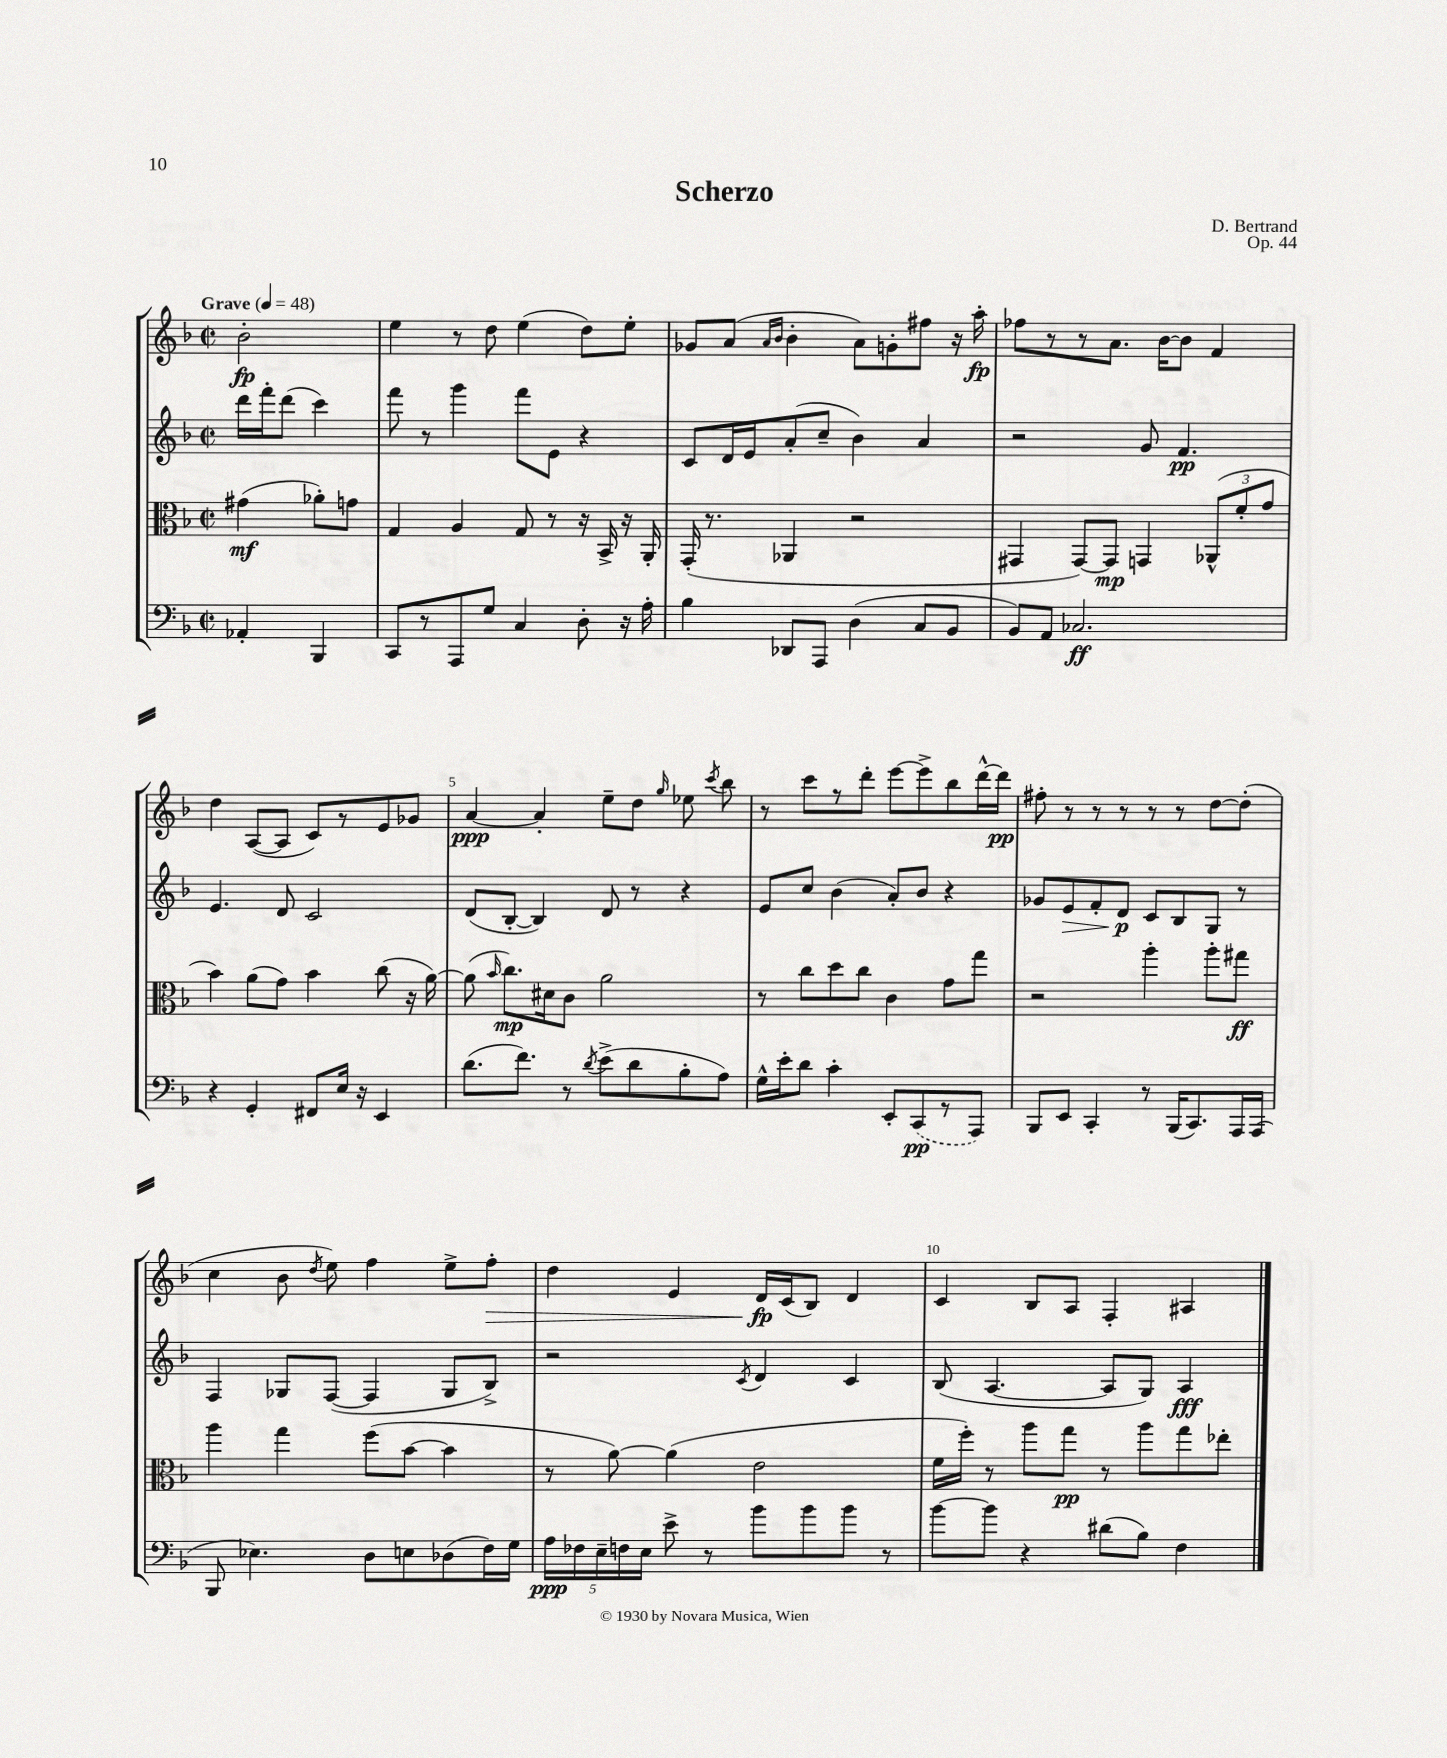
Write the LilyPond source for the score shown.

\header { title = "Scherzo" composer = "D. Bertrand" opus = "Op. 44" }
<<
\new StaffGroup <<
\new Staff = "s0" {
    \clef treble \key f \major \defaultTimeSignature \time 2/2 \partial 2 \tempo "Grave" 4 = 48
    \autoBeamOff bes'2-.\fp |
    e''4 r8 d''8 e''4( d''8[) e''8]-. |
    ges'8[ a'8]( \grace { a'16[ bes'16] } bes'4-. a'8[) g'8-. fis''8] r16 a''16-.\fp |
    fes''8[ r8 r8 a'8.] bes'16[~ bes'8] f'4 |
    d''4 a8[~( a8] c'8[) r8 e'8 ges'8] |
    a'4~\ppp a'4-. e''8[-- d''8] \grace { g''16 } ees''8 \acciaccatura { c'''8 } bes''8 |
    r8 c'''8[ r8 d'''8]-. e'''8[~ e'''8-> bes''8 d'''16~-^ d'''16]\pp |
    fis''8-. r8 r8 r8 r8 r8 d''8[~ d''8]-.( |
    c''4 bes'8 \acciaccatura { d''8 } e''8) f''4 e''8[-> f''8]-.\> |
    d''4 e'4 d'16[\fp\! c'16( bes8]) d'4 |
    c'4 bes8[ a8] f4-. ais4 \bar "|." |
}
\new Staff = "s1" {
    \clef treble \key f \major \defaultTimeSignature \time 2/2 \partial 2
    \autoBeamOff d'''16[ f'''16-. d'''8]( c'''4) |
    f'''8 r8 g'''4 f'''8[ e'8] r4 |
    c'8[ d'16 e'16 a'8-.( c''8]-- bes'4) a'4 |
    r2 g'8 f'4.\pp |
    e'4. d'8 c'2 |
    d'8[( bes8]~-. bes4) d'8 r8 r4 |
    e'8[ c''8] bes'4( a'8[-.) bes'8] r4 |
    ges'8[ e'8\> f'8-. d'8]\p\! c'8[ bes8 g8] r8 |
    f4 ges8[ f8]~( f4 ges8[ bes8]->) |
    r2 \acciaccatura { c'8 } d'4 c'4 |
    bes8( a4.~ a8[ g8]) a4\fff \bar "|." |
}
\new Staff = "s2" {
    \clef alto \key f \major \defaultTimeSignature \time 2/2 \partial 2
    \autoBeamOff gis'4\mf( aes'8[-.) g'8] |
    g4 a4 g8 r8 r16 bes,16-> r16 a,16-. |
    g,16-.( r8. aes,4 r2 |
    gis,4 gis,8[~) gis,8]\mp g,4 \tuplet 3/2 { aes,8[-^( f'8-. g'8] } |
    bes'4) a'8[( g'8]) bes'4 c''8( r16 a'16~) |
    a'8( \grace { bes'16 } c''8.[\mp) dis'16 c'8] a'2 |
    r8 c''8[ d''8 c''8] c'4 g'8[ g''8] |
    r2 a''4-. a''8[-. gis''8]\ff |
    a''4 g''4 f''8[( bes'8]~ bes'4 |
    r8 a'8~) a'4( e'2 |
    f'16[ f''16]-.) r8 a''8[ g''8]\pp r8 a''8[ g''8 ees''8]-. \bar "|." |
}
\new Staff = "s3" {
    \clef bass \key f \major \defaultTimeSignature \time 2/2 \partial 2
    \autoBeamOff aes,4-. bes,,4 |
    c,8[ r8 a,,8 g8] c4 d8-. r16 a16-. |
    bes4 des,8[ a,,8] d4( c8[ bes,8] |
    bes,8[) a,8] ces2.\ff |
    r4 g,4-. fis,8[ e16] r16 e,4 |
    d'8.[( f'8.]) r8 \acciaccatura { d'8 } e'8[->( d'8 bes8-. a8]) |
    g16[-^ e'16-. d'8] c'4-. e,8[-. \once \slurDashed c,8\pp( r8 a,,8]) |
    bes,,8[ e,8] c,4-. r8 bes,,16[( c,8.) a,,16 a,,16]( |
    bes,,8 ees4.) d8[ e8 des8( f16) g16] |
    \tuplet 5/4 { a16[\ppp fes16 e16-- f16 e16] } e'8-> r8 bes'8[ bes'8 bes'8] r8 |
    bes'8[~ bes'8] r4 dis'8[( bes8]) f4 \bar "|." |
}
>>
>>
\layout { \context { \Score \override BarNumber.break-visibility = ##(#f #t #t) barNumberVisibility = #(every-nth-bar-number-visible 5) } }
